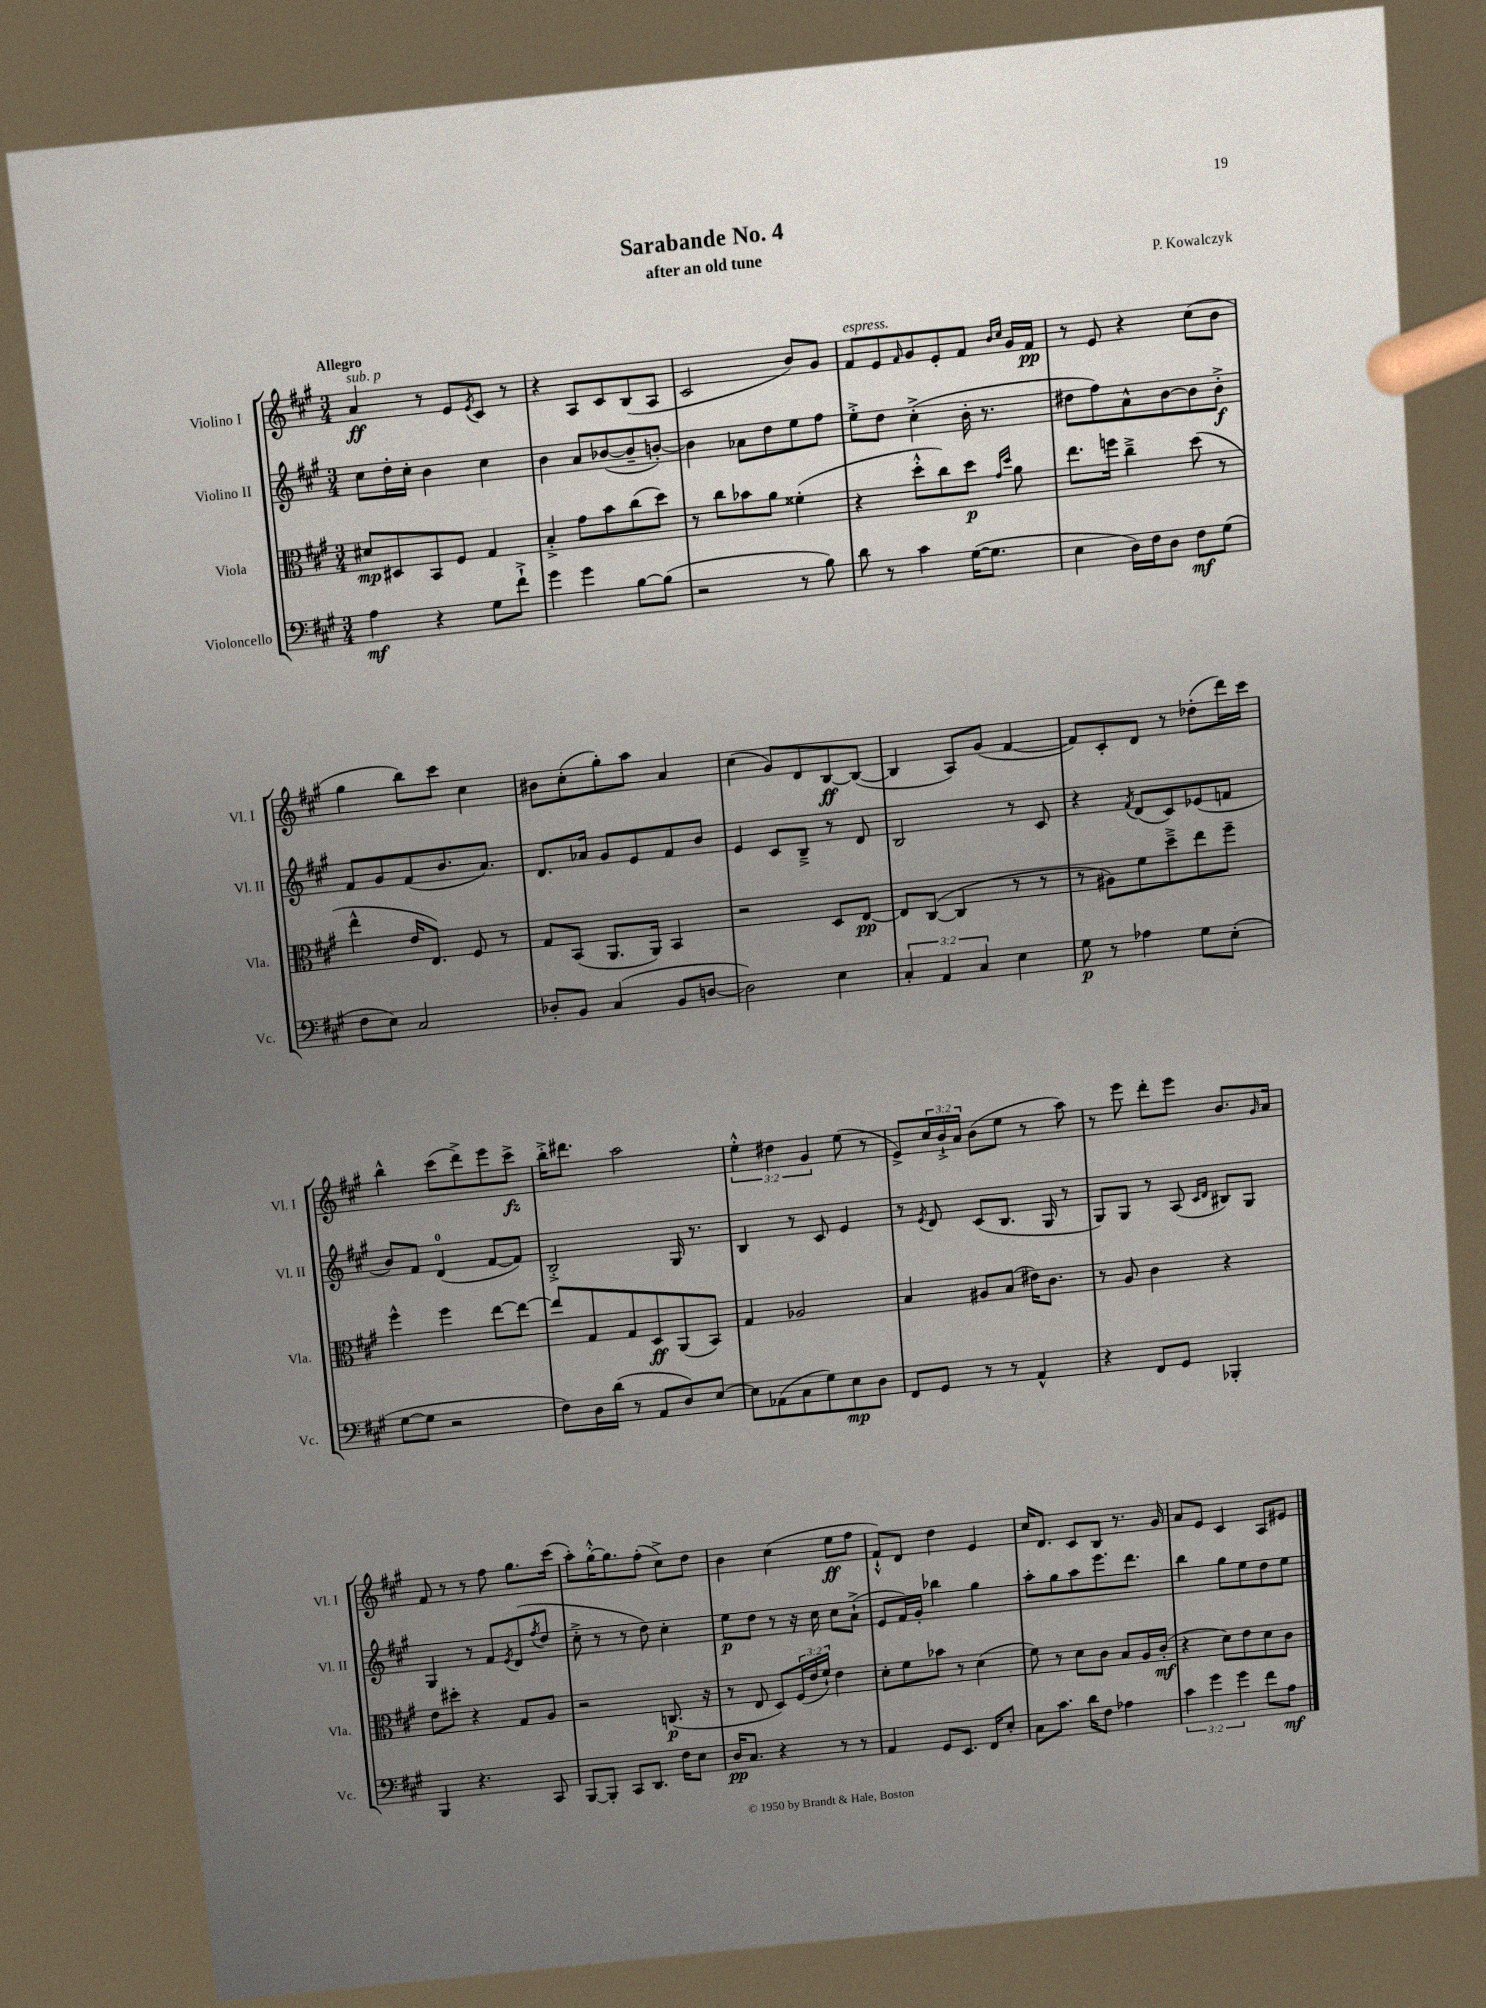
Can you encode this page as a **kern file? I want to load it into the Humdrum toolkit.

**kern	**kern	**kern	**kern
*staff4	*staff3	*staff2	*staff1
*clefF4	*clefC3	*clefG2	*clefG2
*k[f#c#g#]	*k[f#c#g#]	*k[f#c#g#]	*k[f#c#g#]
*M3/4	*M3/4	*M3/4	*M3/4
4A	8d#	8cc#	4a
.	8D#	16dd'	.
.	.	16cc#'	.
4r	8BB	4b	8r
.	8F#	.	8e
.	.	.	8qe
8G#	4G#	4cc#	8c#
8f#`^	.	.	8r
=	=	=	=
4g#	4B'^	4b	4r
4g#	8g#	8a	8A
.	8b	([8b-	8c#
[8B	(8cc#	8b-~]	(8B
(8B]	8dd)	[8b')	8A
=	=	=	=
2r	8r	4b]	2c#
.	8cc#	.	.
.	8b-	8a-	.
.	8a	8dd	.
8r	(4f##'	8ee	8b)
8B)	.	8ff#	8g#
=	=	=	=
8d	4r	8ee'^	8f#
8r	.	8dd	8e
.	.	.	16qqf#
4c#	8dd'^^	(4cc#'^	8g#
.	8cc#)	.	8e'
([16G#	8dd	16b'	8f#
8.G#]	.	8.r	.
.	16qqg#	.	16qqb
.	16qqdd	.	16qqcc#
.	8a	.	16g#
.	.	.	16f#
=	=	=	=
4E	8.ee	8dd#	8r
.	.	8ff#)	8e
.	16ff	.	.
16D)	4cc#~^	8a^^	4r
16F#	.	.	.
8D	.	[8b	.
8F#	(8dd	8b]	(8cc#
(8G#	8r	8b'^	8b
=	=	=	=
8F#	4ee^^	8f#	4gg#
8E)	.	8g#	.
2C#	16e	(8f#	8bb)
.	8.E)	.	.
.	.	8.b	8ccc#
.	8F#	.	4cc#
.	.	8.a)	.
.	8r	.	.
=	=	=	=
8D-'	8G#	8.d	8b#
8BB	(8BB	.	(8cc#'
.	.	16a-	.
(4C#	8.AA	8g#	8gg#')
.	.	8e	8aa
.	16AA)	.	.
8BB	4BB	8f#	4a
[8D	.	8b	.
=	=	=	=
2D])	2r	4e	(4cc#
.	.	8c#	8g#)
.	.	8B~^	8d
4E	8D	8r	[8B
.	[8E	8d	(8B_
=	=	=	=
6C#'	8E]	2B	4B]
.	([8C#	.	.
6AA	.	.	.
.	4C#]	.	8A)
6C#	.	.	.
.	.	.	(8g#
4E	8r	8r	[4f#
.	8r	8c#	.
=	=	=	=
8G#	8r	4r	8f#])
8r	8A#)	.	8c#'
.	.	8qf#	.
4A-	8f#	(8d	8d
.	8dd~^	8c#)	8r
8G#	8ee	(8e-	(8dd-'
(8E'	8ff#~	8f	16ddd)
.	.	.	16ccc#
=	=	=	=
[8G#	4ff#^^	8b)	4bb^^
8G#]	.	8f#	.
2r	4ff#	(4d	(8ccc#
.	.	.	8ddd^)
.	[8ee	[8f#	8eee
.	8ee_	8f#])	8ccc#^
=	=	=	=
8F#)	8ee]	2B'^	16bb'^
.	.	.	8.ddd#
16D	8G#	.	.
(16d	.	.	.
8r	8G#	.	2aa
8AA	8D	.	.
8D)	(8AA	16G#	.
.	.	8.r	.
[8E	8BB)	.	.
=	=	=	=
8E]	4G#	4B	6ee'^^
(8AA-	.	.	.
.	.	.	6dd#
8C#	2A-	8r	.
.	.	.	6g#
8G#)	.	8c#	.
8E	.	4e	(8ee
8D	.	.	8r
=	=	=	=
8FF#	4B	8r	8e^)
.	.	8qe	.
8GG#	.	8d	24cc#
.	.	.	24b`^
.	.	.	24a
8r	8A#	(8c#	(8b
8r	(8B	8.B	8ee
4AA^^	16e#)	.	8r
.	8.c#	16G#	.
.	.	8r	8aa)
=	=	=	=
4r	8r	8G#)	8r
.	8A	8G#	8eee
8FF#	4c#	8r	8ddd'
8GG#	.	(8A	8eee
.	.	16qqc#	.
.	.	16qqd	.
4BBB-'	4r	8B#)	8.b
.	.	8G#	.
.	.	.	16qqg#
.	.	.	16a
=	=	=	=
4BBB	8e	4G#	8f#
.	8dd#'	.	8r
4.r	4r	8r	8r
.	.	8f#	8ff#
.	.	8qe	.
.	8G#	(8d	8.gg#
.	.	8qff#	.
8CC#	8A	8dd	.
.	.	.	(16ccc#
=	=	=	=
[8BBB	2r	8cc#'^	8aa')
8BBB']	.	8r	[16gg#'^^
.	.	.	8.gg#]
8CC#	.	8r	.
8.DD	.	8dd)	(8ff#'
.	(8.C	4cc#'	8cc#^)
16F#	.	.	.
8E	.	.	8dd
.	16r	.	.
=	=	=	=
16D	8r	8ee	4b
8.C#	.	.	.
.	8E	8dd	.
4r	8D)	8r	(4cc#
.	(24F#	16r	.
.	24e	.	.
.	.	16cc#	.
.	24f#`)	.	.
8r	4e	8cc#	8ee
8r	.	(8a`^	8ff#
=	=	=	=
4AA	8d'	8e	8f#`^^)
.	8f#	16f#)	8d
.	.	16g#'	.
8GG#	8b-	4bb-	4dd
8.EE	8r	.	.
.	(4d	4gg#	4e
16FF#	.	.	.
8E'	.	.	.
=	=	=	=
8C#	8f#)	8aa'	16cc#
.	.	.	8.d
8.c#	8r	8gg#	.
.	8d	8aa	8c#
16d	.	.	.
8F#	8c#	8.eee	8B
4A-	8B	.	8.r
.	.	8.ddd	.
.	16A	.	.
.	(16c#'	.	16g#
=	=	=	=
6c#	4r	4bb	8a
.	.	.	8e
6g#	.	.	.
.	8d)	8gg#	4c#
6g#	.	.	.
.	8e	8ee	.
8f#	8d	8dd	8A
8A	8c#	8ee	8e#
==	==	==	==
*-	*-	*-	*-
